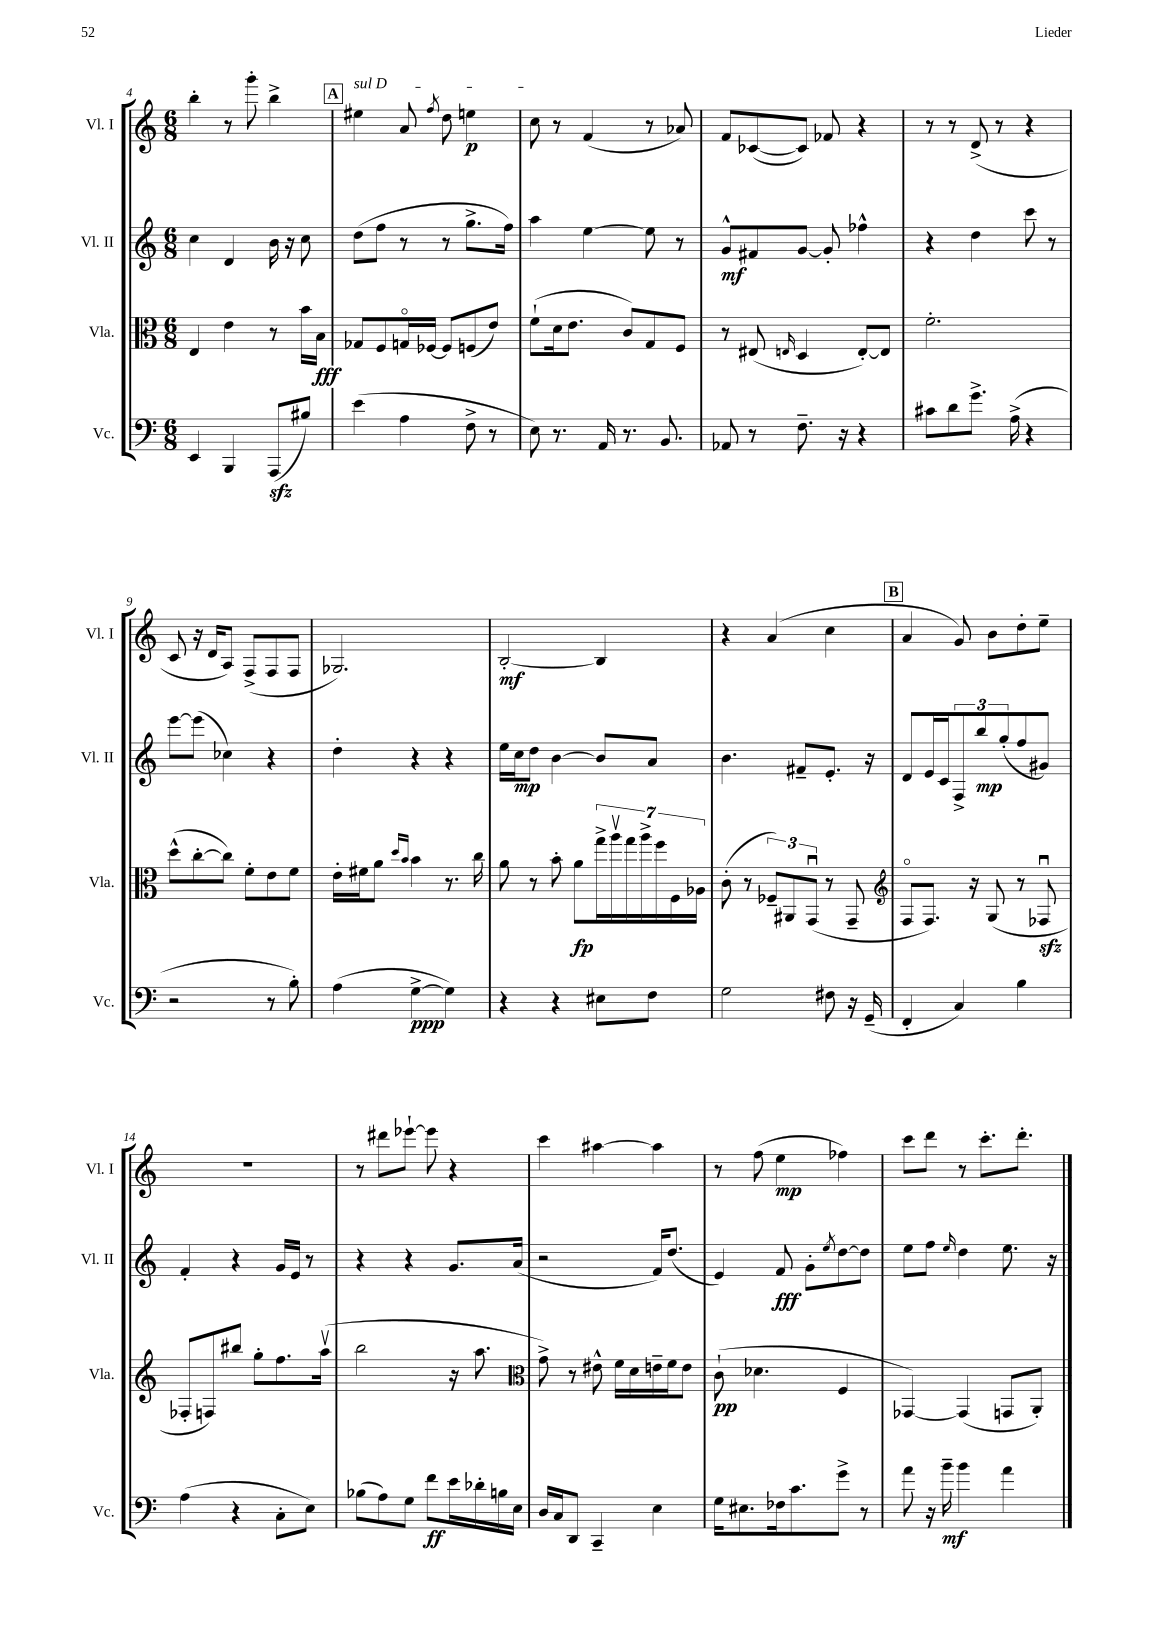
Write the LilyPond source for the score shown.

<<
\new StaffGroup <<
\new Staff = "s0" \with { instrumentName = "Vl. I" shortInstrumentName = "Vl. I" } {
    \clef treble \key c \major \numericTimeSignature \time 6/8
    b''4-. r8 g'''8-. b''4-> |
    \mark \markup { \box "A" } \once \override TextSpanner.bound-details.left.text = \markup { \italic "sul D" } eis''4\startTextSpan a'8 \acciaccatura { f''8 } d''8 e''4\p |
    c''8\stopTextSpan r8 f'4( r8 aes'8) |
    f'8 ces'8~( ces'8) fes'8 r4 |
    r8 r8 d'8->( r8 r4 |
    c'8 r16 d'16 a8) f8->( f8 f8 |
    ges2.) |
    b2~-.\mf b4 |
    r4 a'4( c''4 |
    \mark \markup { \box "B" } a'4 g'8) b'8 d''8-. e''8-- |
    R2. |
    r8 dis'''8 ees'''8~-! ees'''8 r4 |
    c'''4 ais''4~ ais''4 |
    r8 f''8( e''4\mp fes''4) |
    c'''8 d'''8 r8 c'''8.-. d'''8.-. \bar "|." |
}
\new Staff = "s1" \with { instrumentName = "Vl. II" shortInstrumentName = "Vl. II" } {
    \clef treble \key c \major \numericTimeSignature \time 6/8
    c''4 d'4 b'16 r16 c''8 |
    \mark \markup { \box "A" } d''8( f''8 r8 r8 g''8.-> f''16) |
    a''4 e''4~ e''8 r8 |
    g'8-^\mf fis'8 g'8~ g'8-. fes''4-^ |
    r4 d''4 c'''8 r8 |
    e'''8~ e'''8( ces''4) r4 |
    d''4-. r4 r4 |
    e''16 c''16\mp d''8 b'4~ b'8 a'8 |
    b'4. fis'8-- e'8.-. r16 |
    \mark \markup { \box "B" } d'8 e'16 c'16 \tuplet 3/2 { f8-> b''8\mp g''8-.( } f''8 gis'8) |
    f'4-. r4 g'16 e'16 r8 |
    r4 r4 g'8. a'16( |
    r2 f'16) d''8.( |
    e'4) f'8\fff g'8-. \acciaccatura { e''8 } d''8~ d''8 |
    e''8 f''8 \grace { e''16 } d''4 e''8. r16 \bar "|." |
}
\new Staff = "s2" \with { instrumentName = "Vla." shortInstrumentName = "Vla." } {
    \clef alto \key c \major \numericTimeSignature \time 6/8
    e4 e'4 r8 b'16 b16\fff |
    \mark \markup { \box "A" } ges8 f8 g16\flageolet fes16~ fes8 f8( e'8) |
    f'8-!( d'16 e'8. c'8) g8 f8 |
    r8 eis8( \grace { e16 } d4 e8~-.) e8 |
    f'2.-. |
    d''8-^( c''8~-. c''8) f'8-. e'8 f'8 |
    e'16-. fis'16 a'8 \grace { d''16 b'16 } b'4 r8. c''16 |
    a'8 r8 b'8-. a'8\fp \tuplet 7/4 { g''16-> a''16\upbow g''16 a''16-> f''16 f16 aes16 } |
    c'8-.( r8 \tuplet 3/2 { fes8--) ais,8 g,8\downbow( } r8 g,8-- |
    \mark \markup { \box "B" } \clef treble f8\flageolet f8.) r16 g8( r8 fes8\downbow\sfz |
    fes8-. f8) bis''8 g''8-. f''8. a''16\upbow( |
    b''2 r16 a''8. |
    \clef alto g'8->) r8 eis'8-^ f'16 d'16 e'16-- f'16 e'8 |
    c'8-!\pp( des'4. f4 |
    ges,4~) ges,4( g,8 a,8-.) \bar "|." |
}
\new Staff = "s3" \with { instrumentName = "Vc." shortInstrumentName = "Vc." } {
    \clef bass \key c \major \numericTimeSignature \time 6/8
    e,4 b,,4 a,,8\sfz( bis8) |
    \mark \markup { \box "A" } e'4( a4 f8-> r8 |
    e8) r8. a,16 r8. b,8. |
    aes,8 r8 f8.-- r16 r4 |
    cis'8 d'8 g'8.-> a16->( r4 |
    r2 r8 b8-.) |
    a4( g4~->\ppp g4) |
    r4 r4 eis8 f8 |
    g2 fis8 r16 g,16--( |
    \mark \markup { \box "B" } f,4-. c4) b4 |
    a4( r4 c8-. e8) |
    bes8( a8) g8 f'8\ff e'16 des'16-. b16 e16 |
    d16 c16 d,8 c,4-- e4 |
    g16 eis8. fes16 c'8. g'8-> r8 |
    a'8 r16 b'16--\mf b'4 a'4 \bar "|." |
}
>>
>>
\layout { \context { \Score currentBarNumber = #4 } }
